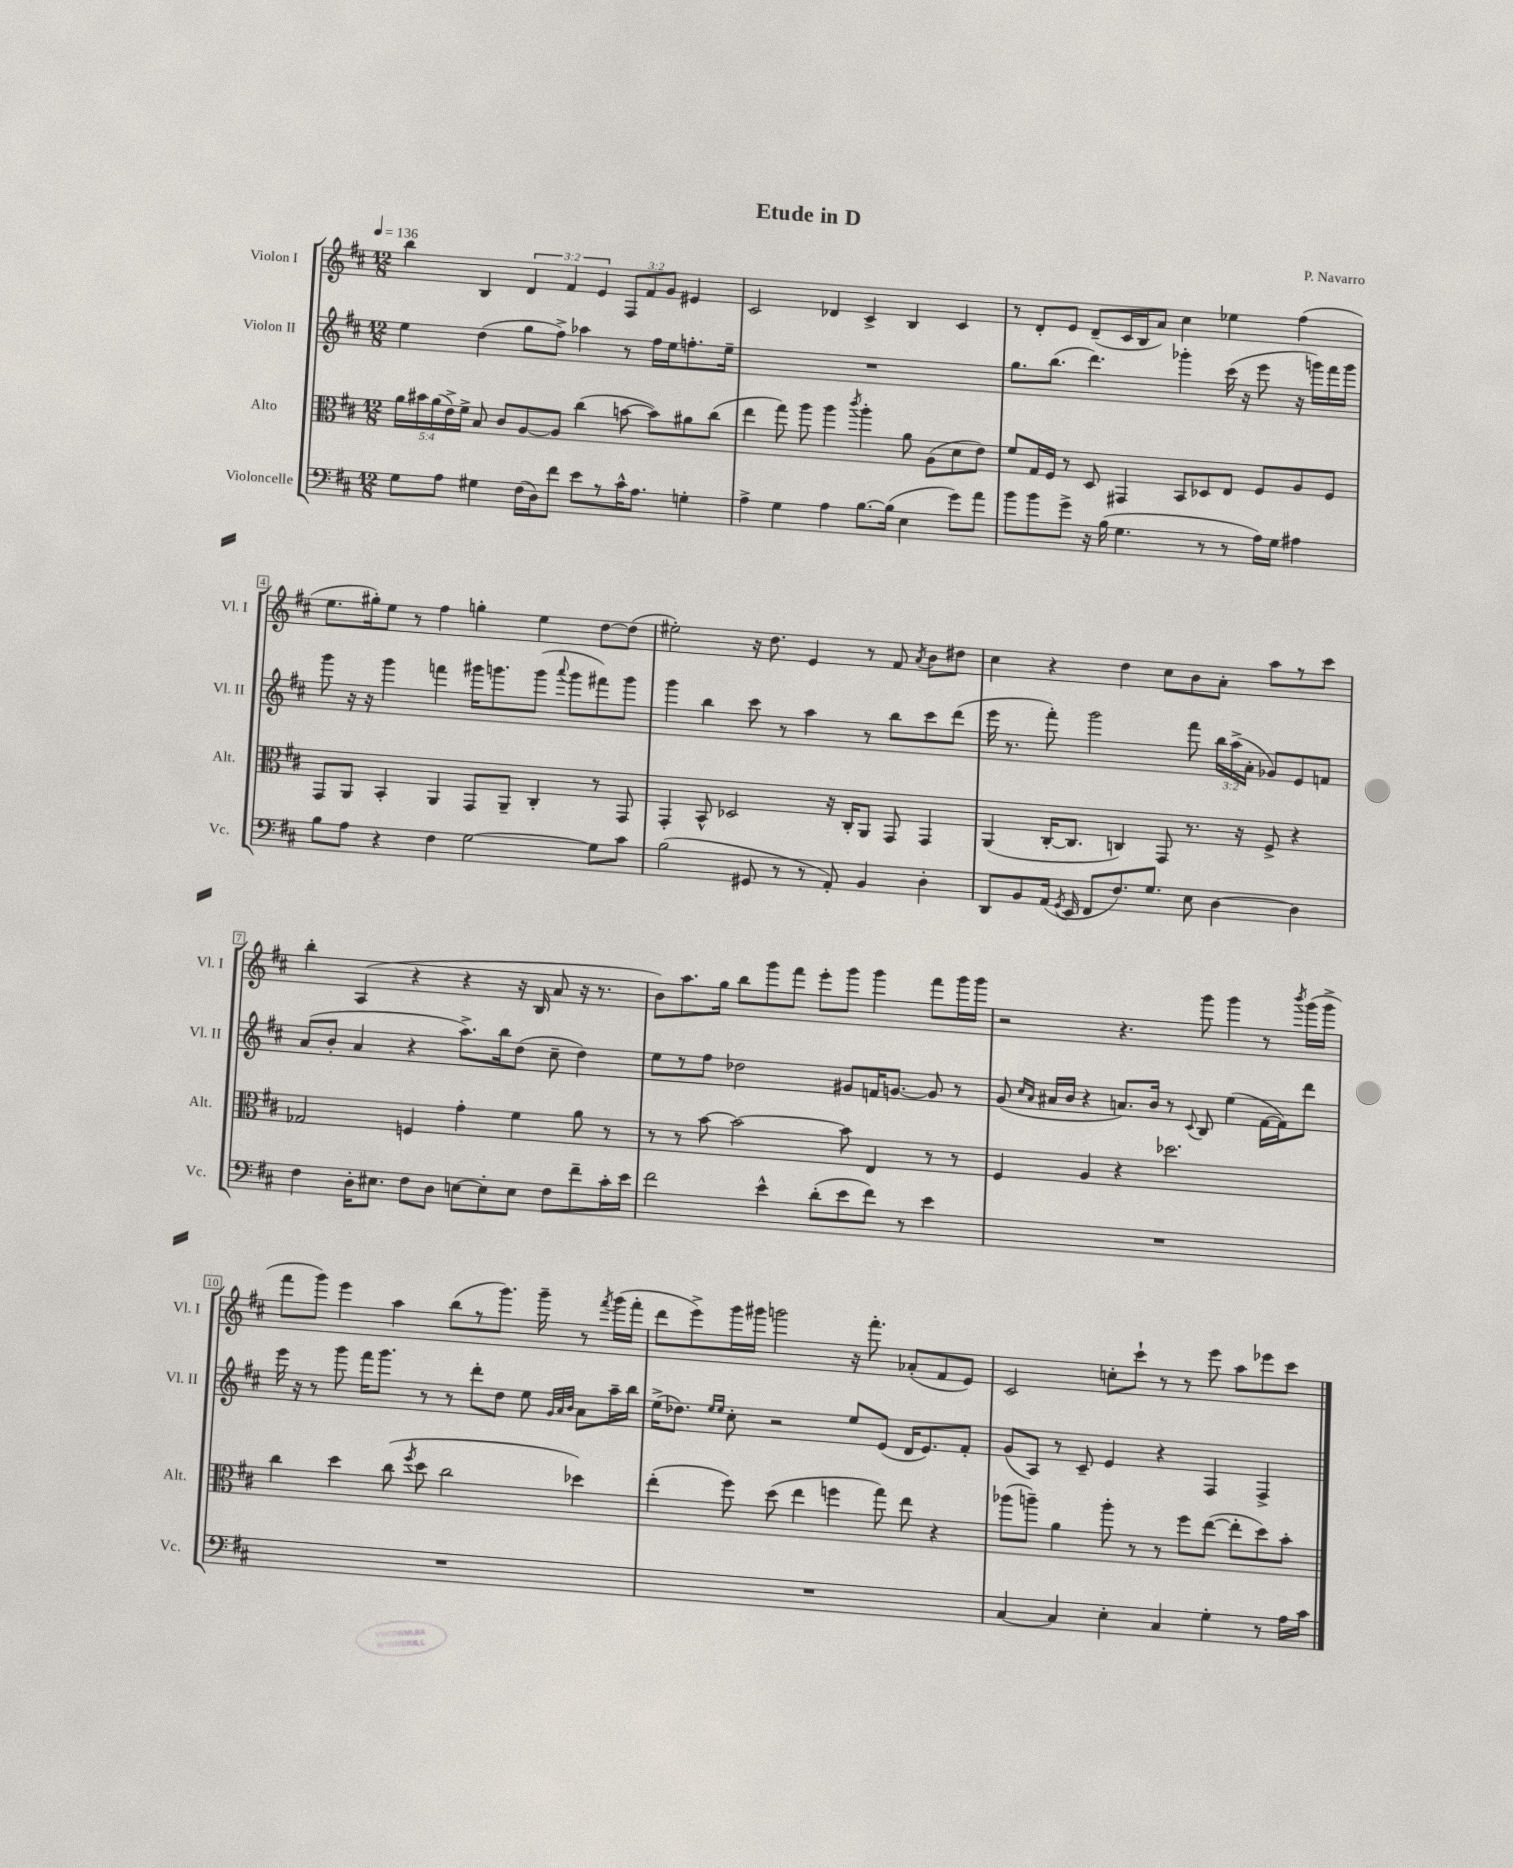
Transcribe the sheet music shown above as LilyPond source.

\header { title = "Etude in D" composer = "P. Navarro" }
<<
\new StaffGroup <<
\new Staff = "s0" \with { instrumentName = "Violon I" shortInstrumentName = "Vl. I" } {
    \clef treble \key d \major \numericTimeSignature \time 12/8 \override Staff.TupletNumber.text = #tuplet-number::calc-fraction-text \tempo 4 = 136
    \autoBeamOff b''4 b4 \tuplet 3/2 { d'4 fis'4 e'4 } \tuplet 3/2 { fis8[ fis'8 g'8] } eis'4 |
    cis'2 des'4 cis'4-> b4 cis'4 |
    r8 d'8[-. e'8] d'8[--( cis'16 b16 a'8]) cis''4 ees''4 fis''4( |
    e''8.[ gis''16-.) e''8] r8 fis''4 g''4-. e''4 d''8[~ d''8]( |
    eis''2-.) r16 d''8. e'4 r8 fis'8 \acciaccatura { a'8 } b'8[ dis''8] |
    cis''4 r4 d''4 cis''8[ b'8 a'8]-. a''8[ r8 cis'''8] |
    b''4-. a4( r4 r4 r16 b16 a'8 r16 r8. |
    b'8[) a''8. g''16] b''8[ g'''8 fis'''8] e'''8[-. g'''8] g'''4 fis'''8[ g'''16 g'''16] |
    r2 r4. g'''8 g'''4 r8 \acciaccatura { b'''8 } g'''16[( g'''16]-> |
    fis'''8[ g'''8]) e'''4 a''4 b''8[( r8 g'''8.]) g'''16-- r8 \acciaccatura { fis'''8 } g'''16[( fis'''16]-. |
    d'''8[ e'''8->) g'''16 gis'''16] g'''2 r16 fis'''8.-. aes'8[-.( fis'8 e'8]) |
    cis'2 c''8[-. cis'''8]-! r8 r8 e'''8 a''8[ ees'''8 cis'''8] \bar "|." |
}
\new Staff = "s1" \with { instrumentName = "Violon II" shortInstrumentName = "Vl. II" } {
    \clef treble \key d \major \numericTimeSignature \time 12/8 \override Staff.TupletNumber.text = #tuplet-number::calc-fraction-text
    \autoBeamOff e''4 d''4( g''8[ fis''8]->) aes''4 r8 fis''16[ e''16 f''8.-. e''16]-- |
    R1. |
    g''8.[ b''8.]( d'''4.) ges'''4-. cis'''16( r16 e'''8 r16 g'''16[) fis'''16 g'''16] |
    g'''8 r16 r16 g'''4 f'''4 gis'''16[ g'''8. g'''8]( \appoggiatura { a'''8 } g'''8[ fis'''8) g'''8] |
    g'''4 b''4 cis'''8 r8 a''4 r8 b''8[ cis'''8 d'''8]( |
    e'''16 r8. fis'''8-.) g'''2 fis'''8 \tuplet 3/2 { b''16[ a''16->( a'16]-. } ges'8[) e'8 f'8] |
    a'8[( b'8]-. a'4 r4 a''8.[->) b''16 d''8]( cis''8-- d''4) |
    e''8[ r8 fis''8] des''2 gis'8[ f'16 g'8.]~ g'8 r8 |
    g'8( \grace { cis''16[ a'16] } ais'16[ b'16] r4 a'8.[) b'16] r8 \appoggiatura { cis'8 } b8 e''4( fis'16[~ fis'16) d'''8] |
    e'''16 r16 r8 g'''8 fis'''16[ g'''8.] r8 r8 d'''8[-. d''8] e''8 \grace { g'32[ a'32 b'32] } a'8[ a''16-- b''16] |
    e''16[->( des''8.]) \grace { e''16[ e''16] } cis''8-. r2 e''8[ e'8]( d'16[ e'8.) fis'8]-. |
    g'8[( a8]) r8 cis'8-- e'4 r4 fis4 fis4-> \bar "|." |
}
\new Staff = "s2" \with { instrumentName = "Alto" shortInstrumentName = "Alt." } {
    \clef alto \key d \major \numericTimeSignature \time 12/8 \override Staff.TupletNumber.text = #tuplet-number::calc-fraction-text
    \autoBeamOff \tuplet 5/4 { a'16[ bis'16 a'16( e'16->) fis'16]-> } b8 cis'8[ a8~ a8] cis''4( b'8~ b'8[) ais'8 cis''8]( |
    e''4 g''8) a''8 a''4 \acciaccatura { cis'''8 } a''4-. a'8 a8[( d'8 e'8]) |
    fis'8[ g16 fis16] r8 d8 gis,4 b,8[ des8 e8] fis8[ a8 fis8] |
    g,8[ a,8] b,4-. a,4 g,8[ a,8]-- cis4-. r8 g,8 |
    g,4-. b,8-^ des2 r16 cis16[-. a,8] g,8 g,4 |
    a,4( cis16[~-. cis8.] c4) g,8 r8. r16 fis8-> r4 |
    ges2 f4 g'4-. fis'4 a'8 r8 |
    r8 r8 b'8~ b'2~ b'8 e4 r8 r8 |
    fis4 a4 r4 des''2. |
    cis''4 d''4 cis''8( \acciaccatura { fis''8 } d''8 cis''2 des''4) |
    e''4-.( fis''8) d''8( e''4 f''4 g''8) e''8 r4 |
    aes''8[( a''8]--) a'4 a''8-. r8 r8 fis''8[ e''8]~( e''8[-. d''8) b'8]-. \bar "|." |
}
\new Staff = "s3" \with { instrumentName = "Violoncelle" shortInstrumentName = "Vc." } {
    \clef bass \key d \major \numericTimeSignature \time 12/8
    \autoBeamOff g8[ a8] gis4 fis16[( d16) fis'8] e'8[ r8 cis'16-^ a8.] g4-. |
    a4-> g4 a4 b8.[~ b16]( e4 g'8[) a'8] |
    b'8[ b'8 g'8]-> r16 b16( g4. r8 r8 a16[) g16] ais4 |
    b8[ a8] r4 fis4 g2~ g8[ cis'8] |
    b2( gis,8 r8 r8 a,8-.) b,4 d4-. |
    d,8[ b,8 a,16]( \acciaccatura { g,8 } e,16 fis,8[ fis8.) g8.] e8 d4~ d4 |
    fis4 d16[-. eis8.] fis8[ d8] e8[~ e8-. e8] fis8[ fis'8-- cis'16-. e'16] |
    fis'2 e'4-^ d'8[-.( e'8 fis'8]) r8 e'4 |
    R1. |
    R1. |
    R1. |
    cis4~ cis4 e4-. cis4 g4-. r8 a16[ cis'16] \bar "|." |
}
>>
>>
\layout { \context { \Score \override BarNumber.stencil = #(make-stencil-boxer 0.1 0.3 ly:text-interface::print) } }
